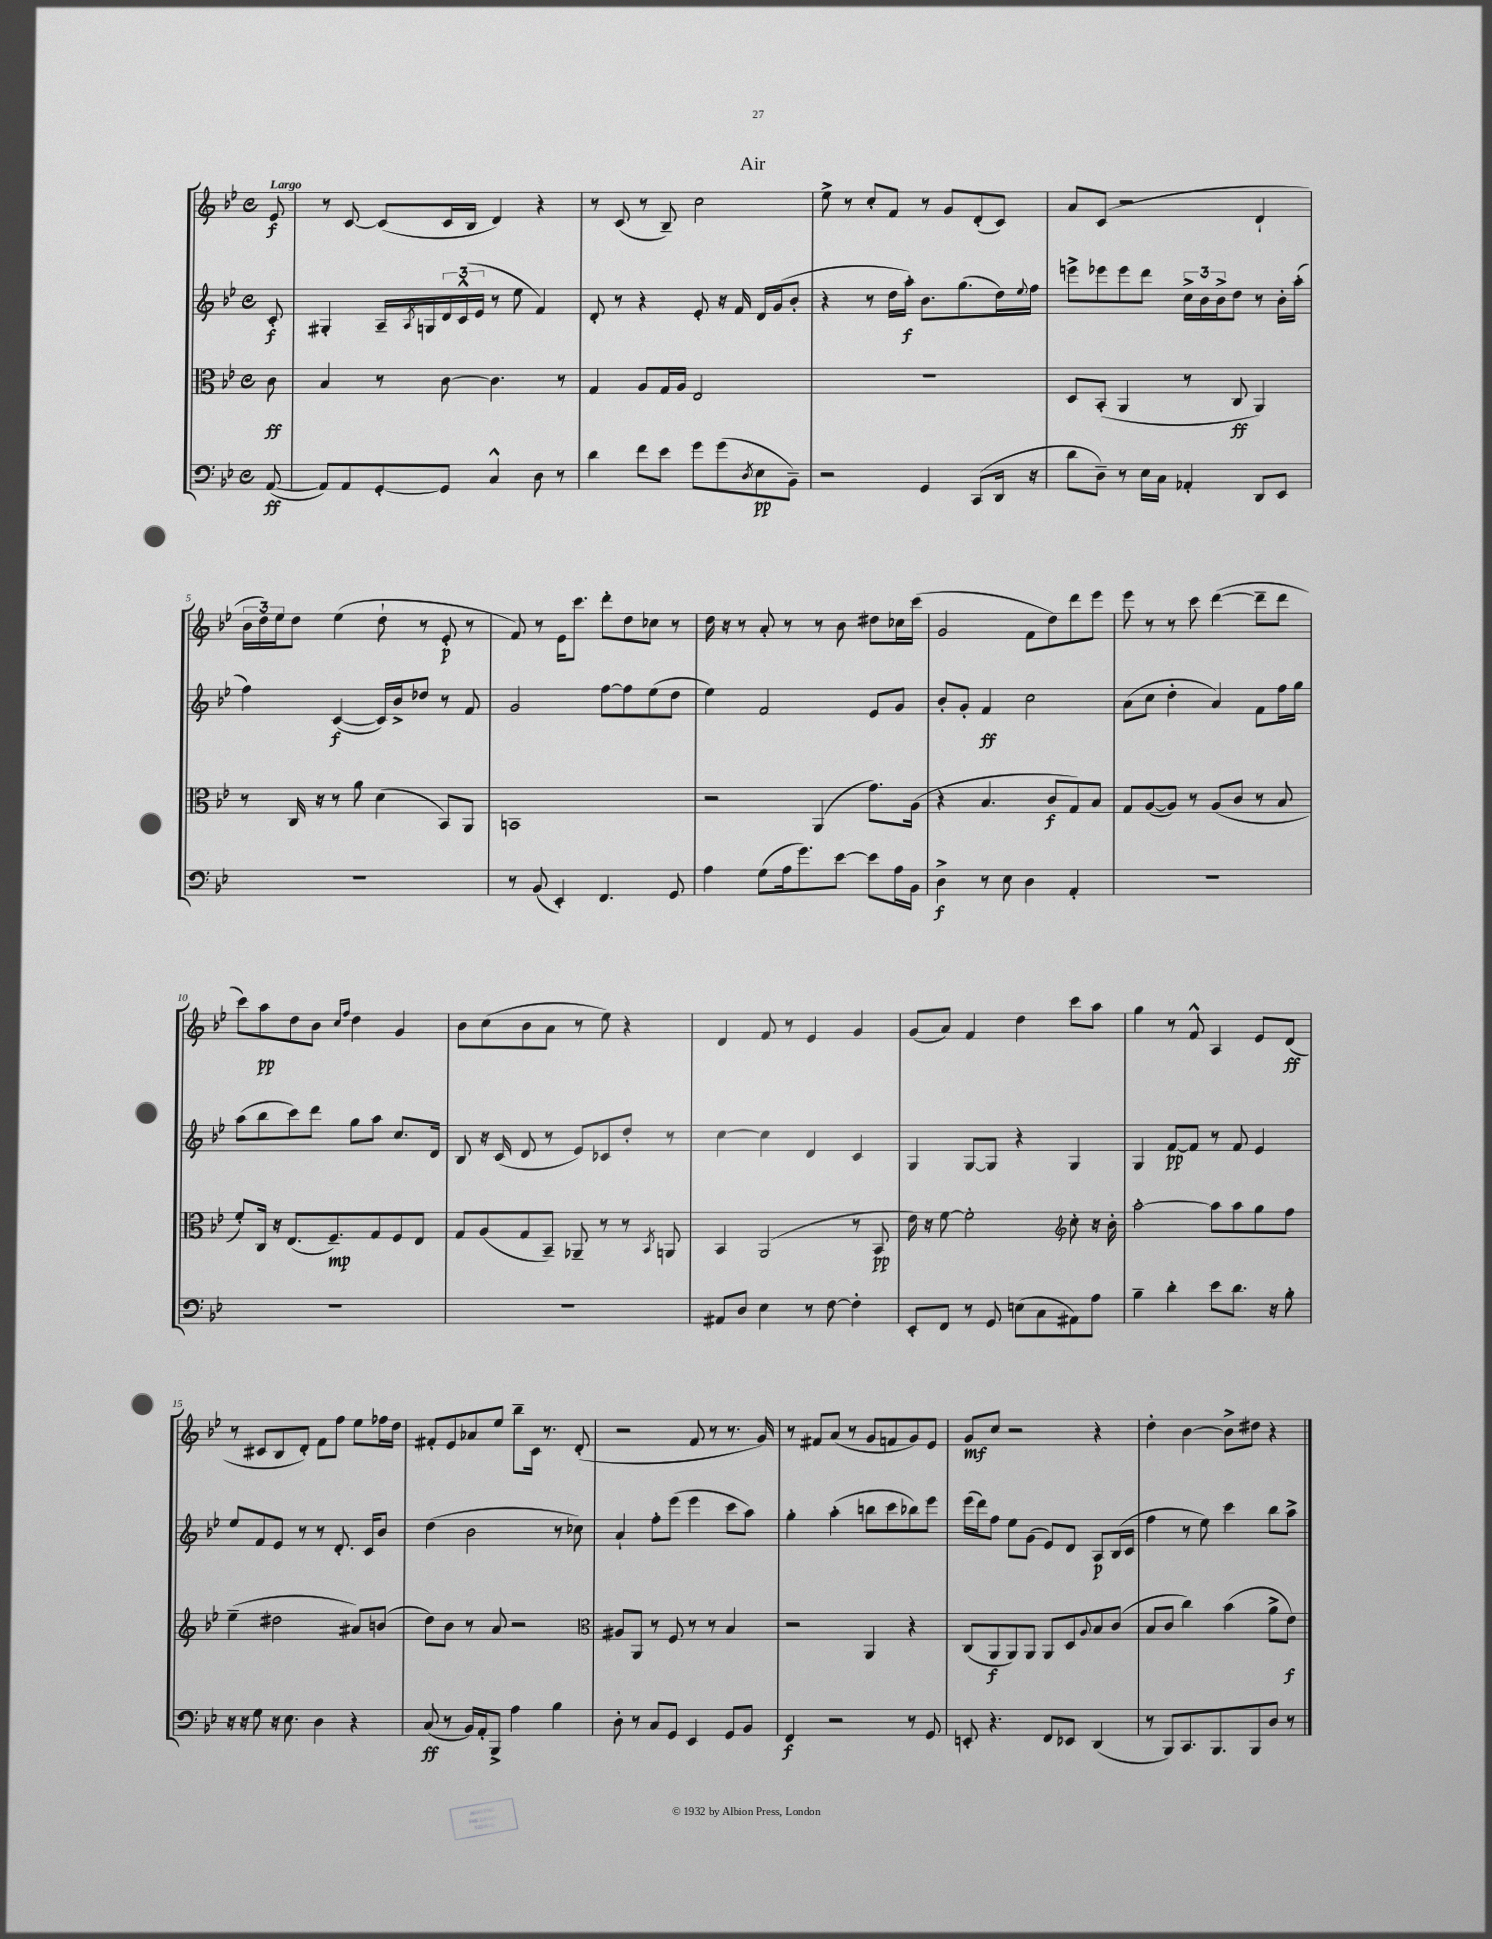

**kern	**kern	**kern	**kern
*staff4	*staff3	*staff2	*staff1
*clefF4	*clefC3	*clefG2	*clefG2
*k[b-e-]	*k[b-e-]	*k[b-e-]	*k[b-e-]
*M4/4	*M4/4	*M4/4	*M4/4
*met(c)	*met(c)	*met(c)	*met(c)
([8AA	8c	8c'	8e-
=	=	=	=
8AA])	4B-	4G#'	8r
8AA	.	.	[8c
[8GG'	8r	16A~	(8c]
.	.	8qA	.
.	.	16G	.
8GG]	[8c	24d	16c
.	.	(24c^^	.
.	.	.	16B-
.	.	24e-	.
4C^^	4.c]	8r	4d)
.	.	8ee-	.
8D	.	4f)	4r
8r	8r	.	.
=	=	=	=
4d	4G	8d'	8r
.	.	8r	(8c
8f	8A	4r	8r
8e-	16G	.	8B-~)
.	16A	.	.
8g	2E-	8e-'	2cc
(8g	.	16r	.
.	.	16f	.
8qD	.	.	.
8E-	.	16d	.
.	.	(16g	.
8BB-~)	.	8b-'	.
=	=	=	=
2r	1r	4r	8ee-^
.	.	.	8r
.	.	8r	8cc'
.	.	16dd	8f
.	.	16aa')	.
4GG	.	8.b-	8r
.	.	.	8g
.	.	(8.gg	.
(8CC	.	.	(8d'
16DD	.	16dd)	8c)
.	.	8qqee-	.
16r	.	16ff	.
=	=	=	=
8d	8D	8eee^	8a
8D~)	(8BB-'	8eee-	(8c
8r	4AA	8eee-	2r
16E-	.	8ddd	.
16C	.	.	.
4AA-'	8r	24cc^	.
.	.	24b-	.
.	.	24b-^	.
.	8C	8dd	.
8DD	4AA)	8r	4d`
8EE-	.	16b-'	.
.	.	(16aa'	.
=	=	=	=
1r	8r	4ff)	24b-
.	.	.	24dd)
.	.	.	24ee-
.	16C	.	8dd
.	16r	.	.
.	8r	([4c	(4ee-
.	8a	.	.
.	(4d	16c])	8dd`
.	.	16b-^	.
.	.	8dd-	8r
.	8BB-)	8r	8e-'
.	8AA	8f	8r
=	=	=	=
8r	1BB	2g	8f)
(8BB-	.	.	8r
4EE-')	.	.	16e-
.	.	.	8.ccc
4.FF	.	[8ff	8ddd'
.	.	8ff]	8dd
.	.	(8ee-	8cc-
8GG	.	8dd	8r
=	=	=	=
4A	2r	4ee-)	16dd
.	.	.	16r
.	.	.	8r
(8G	.	2f	8a'
16A	.	.	8r
8.g)	.	.	.
.	(4AA	.	8r
[8e-	.	.	8b-
8e-]	8.g)	8e-	8dd#
16A	.	8g	16cc-
16BB-	(16A	.	(16ccc
=	=	=	=
4D^	4r	8b-'	2g
.	.	8g'	.
8r	4.B-	4f	.
8E-	.	.	.
4D	.	2cc	8f
.	8c	.	8dd)
4AA'	8G)	.	8ddd
.	8B-	.	8eee-
=	=	=	=
1r	8G	(8a	8eee-
.	([8A	8cc	8r
.	8A])	4dd'	8r
.	8r	.	8ccc
.	(8A	4a)	([4ddd
.	8c	.	.
.	8r	8f	8ddd~]
.	8B-	16ff	8ddd
.	.	16gg	.
=	=	=	=
1r	8f')	(8aa	8ccc)
.	16C	8bb-	8aa
.	16r	.	.
.	(8.E-	8ccc)	8dd
.	.	8ddd	8b-
.	8.F~)	.	.
.	.	.	16qqcc
.	.	.	16qqff
.	.	8gg	4dd
.	8G	8aa	.
.	8F	8.cc	4g
.	8E-	.	.
.	.	16d	.
=	=	=	=
1r	8G	8B-	8b-
.	(8A	16r	(8cc
.	.	(16c	.
.	8G	8d	8b-
.	8BB-~)	8r	8a
.	8AA-~	8e-)	8r
.	8r	8c-	8ee-)
.	8r	8dd'	4r
.	8qBB-	.	.
.	8AA	8r	.
=	=	=	=
8AA#	4BB-	[4cc	4d
8D	.	.	.
4E-	(2AA	4cc]	8f
.	.	.	8r
8r	.	4d	4e-
[8F	.	.	.
4F']	8r	4c	4g
.	8BB-	.	.
=	=	=	=
8EE-'	16e-)	4G	(8g
.	16r	.	.
8FF	[8f	.	8a)
8r	2f']	[8G	4f
8GG	.	8G]	.
(8E	.	4r	4dd
8C	.	.	.
*	*clefG2	*	*
8AA#)	8cc'	4G	8ccc
8A	16r	.	8aa
.	16b-'	.	.
=	=	=	=
4B-~	[2aa'	4G	4gg
4d'	.	[8f	8r
.	.	8f]	8f^^
8e-	8aa]	8r	4A
8.d	8aa	8f	.
.	8gg	4e-	8e-
16r	.	.	.
8B-'	8ff	.	(8d
=	=	=	=
16r	(4ee-~	8ee-	8r
16r	.	.	.
8G	.	8f	8c#
16r	2dd#	8e-	8B-
8.E-	.	.	.
.	.	8r	8d')
4D	.	8r	8f
.	.	8.d'	8ff
4r	8a#)	.	8ee-
.	.	16c	.
.	(8b	8b-	16ff-
.	.	.	16dd
=	=	=	=
(8C	8dd)	(4dd	8f#'
8r	8b-	.	8e-
16BB-)	8r	2b-	8a-
16AA'	.	.	.
8BBB-^	8a	.	8ee-
4A	2r	.	8bb-~
.	.	.	16c
.	.	.	8.r
4B-	.	8r	.
.	.	8cc-)	(8d'
=	=	=	=
*	*clefC3	*	*
8D'	8A#	4a`	2r
8r	8AA	.	.
8C	8r	8ff'	.
8GG	8F	(8eee-	.
4EE-	8r	4eee-	8f
.	8r	.	8r
8GG	4B-	8ccc	8.r
8BB-	.	8aa)	.
.	.	.	16g)
=	=	=	=
4FF	2r	4gg'	8r
.	.	.	8f#
2r	.	(4aa'	(8a
.	.	.	8r
.	4AA	8bb	8g
.	.	8ccc	8f
8r	4r	8bb-)	8g)
8GG	.	8eee-	8e-
=	=	=	=
8EE'	(8C	(16eee-	8g
.	.	16ddd)	.
4.r	8AA	8ff	8cc
.	8AA)	8ee-	2r
.	8AA	(8g	.
8FF	8AA	8e-)	.
8EE-	8D	8d	.
.	8qqA	.	.
(4DD	8B-	8A	4r
.	(8c	(16B-	.
.	.	16c	.
=	=	=	=
8r	8B-	4ff	4dd'
8BBB-)	8c	.	.
8.CC	4cc)	8r	[4b-
.	.	8ee-)	.
8.BBB-	.	.	.
.	(4b-	4ccc	8b-^]
8BBB-	.	.	8dd#
8D	8a^	8bb-	4r
8r	8e-)	8aa^	.
==	==	==	==
*-	*-	*-	*-
